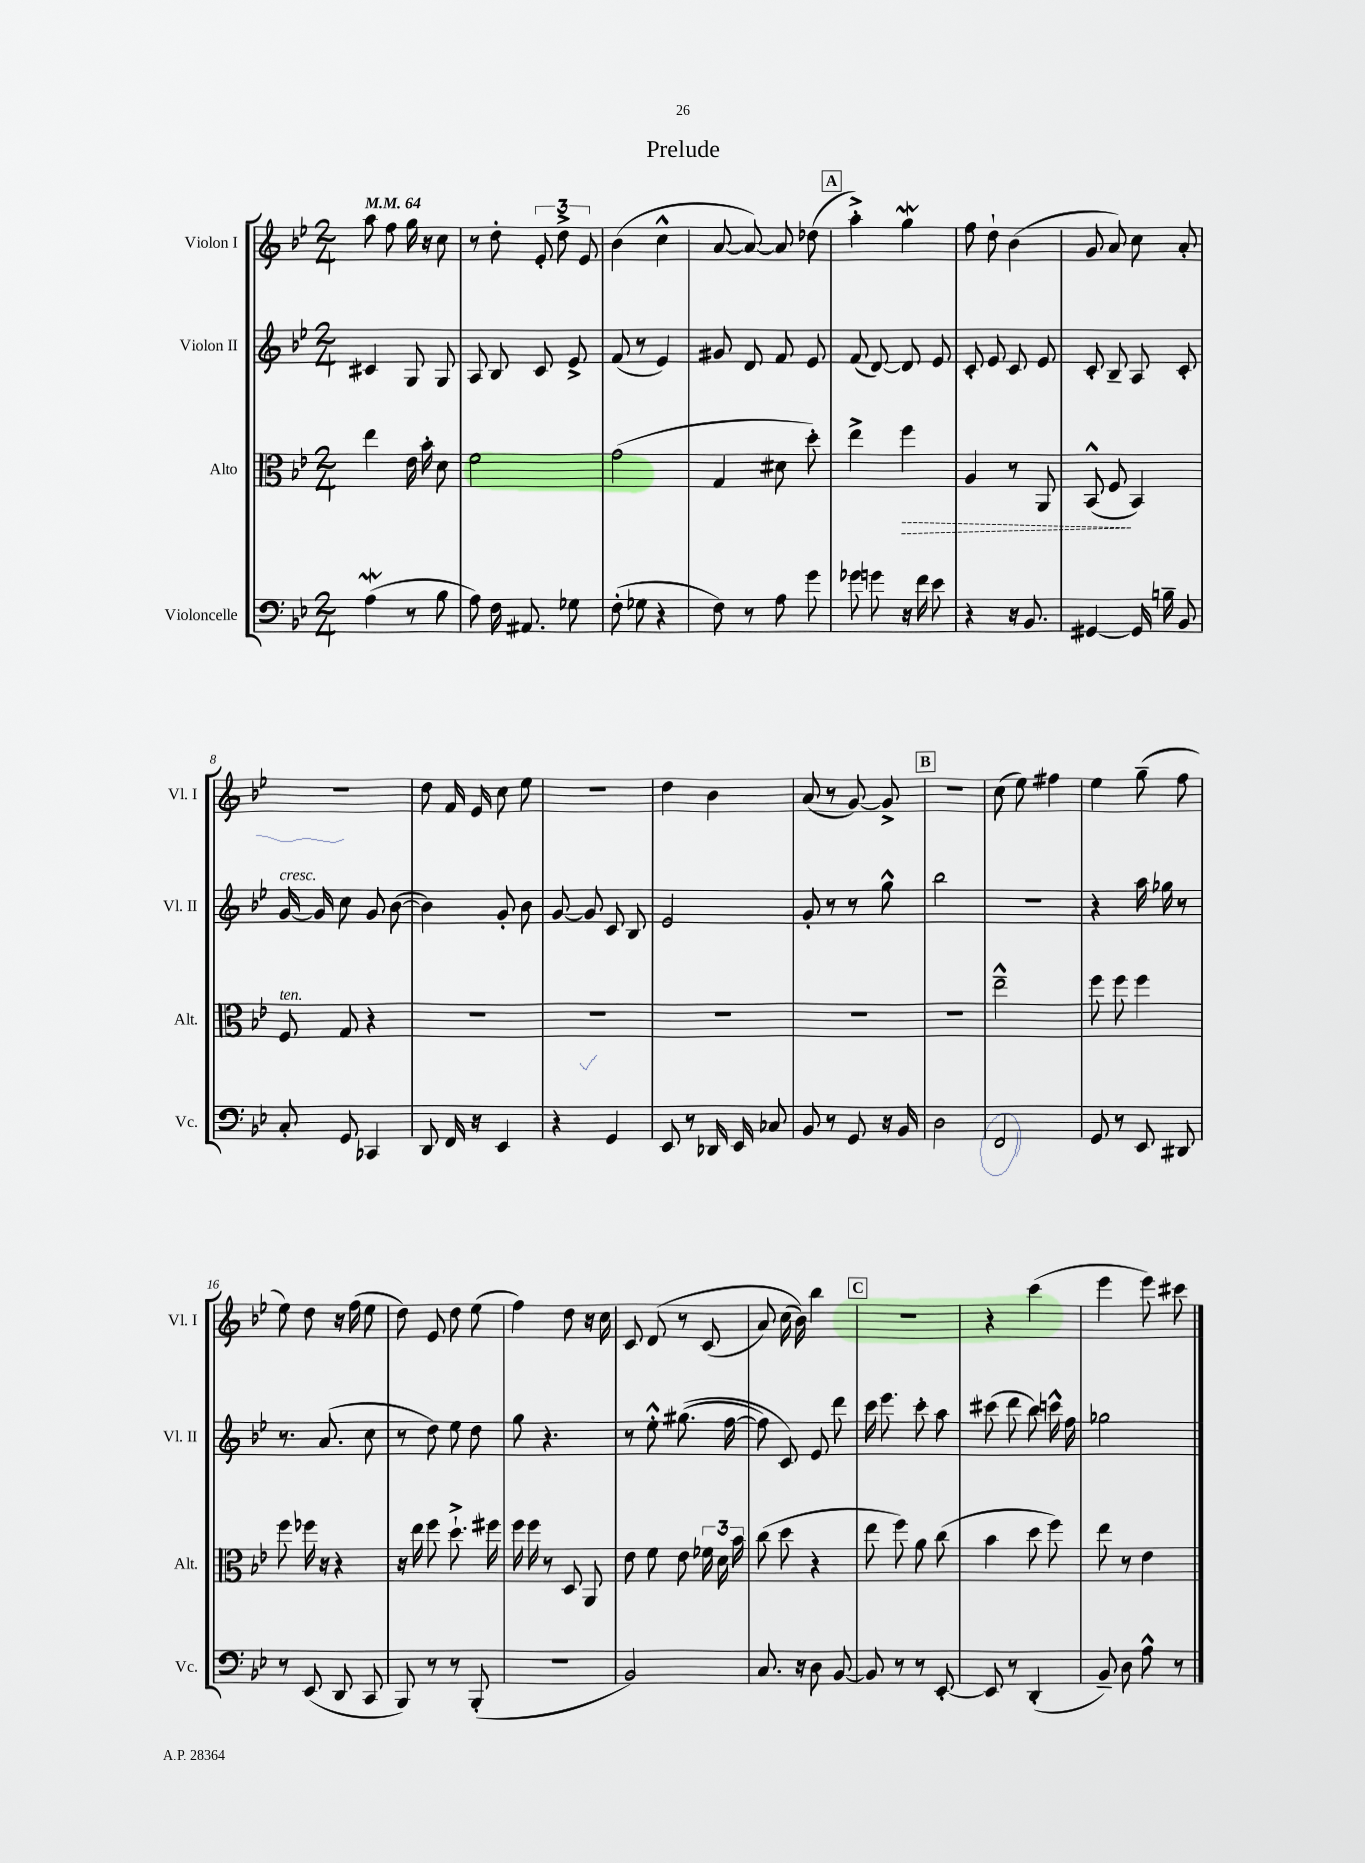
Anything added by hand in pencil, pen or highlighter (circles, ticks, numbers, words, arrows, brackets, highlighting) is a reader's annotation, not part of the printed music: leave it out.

**kern	**kern	**dynam	**kern	**kern
*part4	*part3	*part3	*part2	*part1
*staff4	*staff3	*staff3	*staff2	*staff1
*I"Violoncelle	*I"Alto	*	*I"Violon II	*I"Violon I
*I'Vc.	*I'Alt.	*	*I'Vl. II	*I'Vl. I
*clefF4	*clefC3	*	*clefG2	*clefG2
*k[b-e-]	*k[b-e-]	*	*k[b-e-]	*k[b-e-]
*M2/4	*M2/4	*	*M2/4	*M2/4
*MM64	*MM64	*	*MM64	*MM64
=1	=1	=1	=1	=1
(4AW\	4ee-\	.	4c#X/	8aa\
.	.	.	.	8ff\
8r	16e-\	.	8G/	16gg\
.	16b-'\	.	.	16r
8B-\	8d\	.	8G/	8cc\
=2	=2	=2	=2	=2
8A\)	2f\	.	8A/	8r
16F\	.	.	8B-/	8dd'\
8.AA#X/	.	.	.	.
.	.	.	8c/	12e-'/
.	.	.	.	12dd^\
8G-X\	.	.	8e-^/	.
.	.	.	.	12e-/
=3	=3	=3	=3	=3
(8F'\	(2g\	.	(8f/	(4b-\
8G-X\	.	.	8r	.
4r	.	.	4e-/)	4cc^^\
=4	=4	=4	=4	=4
8F\)	4G/	.	8g#X/	[8a/
8r	.	.	8d/	8a/_)
8A\	8d#X\	.	8f/	8a/]
8g\	8dd'\)	.	8e-/	(8dd-X\
!!LO:REH:place=s1:t=A
=5	=5	=5	=5	=5
8g-X\	4ee-^\	.	(8f/	4aa'^\)
8gn\	.	.	[8d/)	.
!	!	!LO:HP:b	!	!
16r	4ff\	>	8d/]	4ggW\
16f\	.	.	.	.
8e-\	.	.	8e-/	.
=6	=6	=6	=6	=6
4r	4A/	.	8c'/	8ff\
.	.	.	8e-/	8dd`\
16r	8r	.	8c/	(4b-\
8.BB-/	.	.	.	.
.	8AA/	.	8e-/	.
=7	=7	=7	=7	=7
[4GG#X/	(8BB-^^/	.	8c'/	8g/
.	8F/	.	8B-~/	8a/)
16GG#/]	4BB-/)	]	8A/	8cc\
16Bn~\	.	.	.	.
8BB-/	.	.	8c'/	8a'/
!!LO:LB:g=z
=8	=8	=8	=8	=8
!	!	!	!LO:TX:a:i:t=cresc.	!
!	!LO:TX:a:i:t=ten.	!	!	!
8C'/	8F/	.	[16g/	2r
.	.	.	16g/]	.
8GG/	8G/	.	8cc\	.
4CC-X/	4r	.	8g/	.
.	.	.	([8b-\	.
=9	=9	=9	=9	=9
8DD/	2r	.	4b-\])	8dd\
16FF/	.	.	.	16f/
16r	.	.	.	16e-/
4EE-/	.	.	8g'/	8cc\
.	.	.	8b-\	8ee-\
=10	=10	=10	=10	=10
4r	2r	.	[8g/	2r
.	.	.	8g/]	.
4GG/	.	.	8c/	.
.	.	.	8B-/	.
=11	=11	=11	=11	=11
8EE-/	2r	.	2e-/	4dd\
8r	.	.	.	.
16DD-X/	.	.	.	4b-\
16EE-/	.	.	.	.
8C-X/	.	.	.	.
=12	=12	=12	=12	=12
8BB-/	2r	.	8g'/	(8a/
8r	.	.	8r	8r
8GG/	.	.	8r	[8g/)
16r	.	.	8gg^^\	8g^/]
16BB-/	.	.	.	.
!!LO:REH:place=s1:t=B
=13	=13	=13	=13	=13
2D\	2r	.	2bb-\	2r
=14	=14	=14	=14	=14
2FF/	2ee-~^^\	.	2r	(8cc\
.	.	.	.	8ee-\)
.	.	.	.	4ff#X\
=15	=15	=15	=15	=15
8GG/	8ff\	.	4r	4ee-\
8r	8ff\	.	.	.
8EE-/	4ff\	.	16aa\	(8gg~\
.	.	.	16gg-X\	.
8DD#X/	.	.	8r	8ff\
!!LO:LB:g=z
=16	=16	=16	=16	=16
8r	8ff\	.	8.r	8ee-\)
(8EE-/	16ff-X\	.	.	8dd\
.	16r	.	(8.a/	.
8DD/	4r	.	.	16r
.	.	.	.	(16ff\
8CC/	.	.	8cc\	8ee-\
=17	=17	=17	=17	=17
8BBB-/)	16r	.	8r	8dd\)
.	16ee-\	.	.	.
8r	8ff\	.	8dd\)	8e-/
8r	8.dd`^\	.	8ee-\	8dd\
(8BBB-'/	.	.	8dd\	(8ee-\
.	16ff#X\	.	.	.
=18	=18	=18	=18	=18
2r	16ff\	.	8gg\	4ff\)
.	16ff\	.	.	.
.	8r	.	4.r	.
.	8D/	.	.	8dd\
.	8AA/	.	.	16r
.	.	.	.	16cc\
=19	=19	=19	=19	=19
2BB-/)	8e-\	.	8r	8c/
.	8f\	.	8ee-'^^\	(8d/
.	8e-\	.	((8.gg#X\	8r
.	24f-X\	.	.	(8c/
.	24d\	.	.	.
.	.	.	[16ff\	.
.	24b-\	.	.	.
=20	=20	=20	=20	=20
8.C/	(8cc\	.	8ff\])	8a/)
.	8dd\	.	8c/)	(16cc\
16r	.	.	.	16b-\))
8D\	4r	.	8e-/	4bb-\
[8BB-/	.	.	8ddd\	.
!!LO:REH:place=s1:t=C
=21	=21	=21	=21	=21
8BB-/]	8ee-\	.	16ccc\	2r
.	.	.	8.eee-\	.
8r	8ff\)	.	.	.
8r	8a\	.	8ccc'\	.
[8EE-'/	(8cc\	.	8aa\	.
=22	=22	=22	=22	=22
8EE-/]	4b-\	.	(8ccc#X\	4r
8r	.	.	8ddd\	.
(4DD'/	8dd\	.	8bb-\)	(4ccc\
.	8ff\)	.	16cccn^^\	.
.	.	.	16ff\	.
=23	=23	=23	=23	=23
8BB-~/)	8ee-\	.	2gg-X\	4eee-\
8D\	8r	.	.	.
8A^^\	4e-\	.	.	8eee-\)
8r	.	.	.	8ccc#X\
==	==	==	==	==
*-	*-	*-	*-	*-
